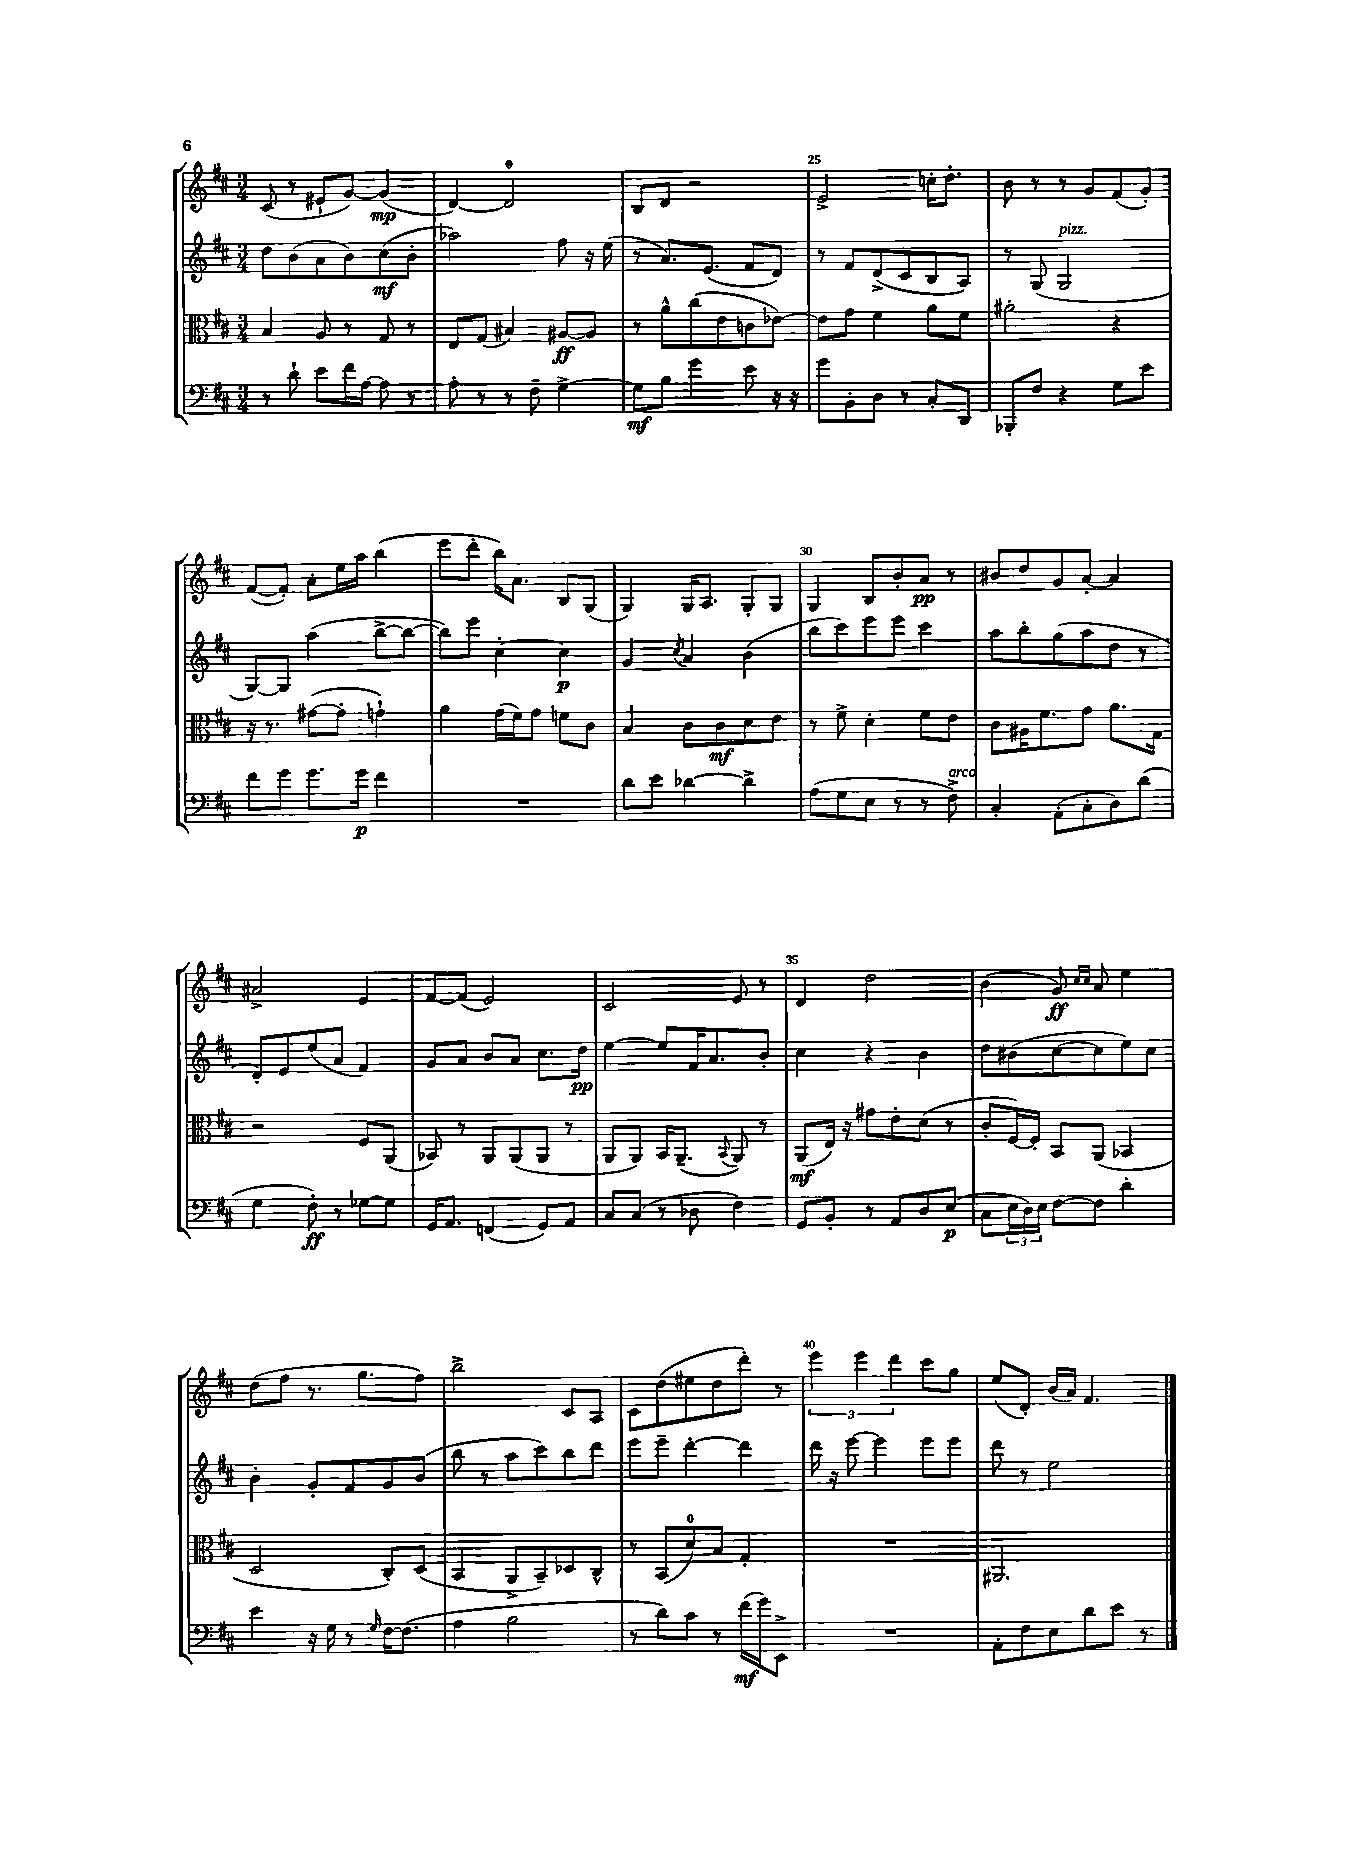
<<
\new StaffGroup <<
\new Staff = "s0" {
    \clef treble \key d \major \numericTimeSignature \time 3/4
    cis'8( r8 eis'8-! g'8~) g'4\mp( |
    d'4~) d'2-0 |
    b8 d'8 r2 |
    e'2-> c''16-. d''8.-. |
    b'8 r8 r8 g'8 fis'8( g'8-.) |
    fis'8~( fis'8-.) a'8-. e''16 a''16 b''4( |
    e'''8 d'''8-. b''16) a'8. b8 g8( |
    g4) g16 a8. g8-. g8 |
    g4 b8 b'8-. a'8\pp r8 |
    bis'8 d''8 g'8 a'8~-. a'4 |
    ais'2-> e'4 |
    fis'8~ fis'8( e'2) |
    cis'2 e'8 r8 |
    d'4 d''2 |
    b'4( g'8\ff) \grace { cis''16 cis''16 } a'8 e''4 |
    d''8( fis''8 r8. g''8. fis''8) |
    b''2-> cis'8 a8 |
    cis'8 d''8( eis''8 d''8 d'''8-.) r8 |
    \tuplet 3/2 { e'''4 e'''4 d'''4 } cis'''8 g''8 |
    e''8( d'8-.) b'16( a'16) fis'4. \bar "|." |
}
\new Staff = "s1" {
    \clef treble \key d \major \numericTimeSignature \time 3/4
    d''8 b'8( a'8 b'8) cis''8\mf( b'8-. |
    aes''2) fis''8 r16 e''16( |
    r8 a'8.) e'8.( fis'8 d'8) |
    r8 fis'8 d'8->( cis'8 b8 a8) |
    r8 g8( g2^\markup { \italic "pizz." } |
    g8~) g8 a''4( b''8~-> b''8~ |
    b''8) e'''8 cis''4~-. cis''4\p |
    g'4 \acciaccatura { cis''8 } a'4 b'4( |
    b''8 cis'''8) e'''8 e'''8 cis'''4 |
    a''8 b''8-. g''8( a''8 d''8 r8 |
    d'8-.) e'8 e''8( a'8 fis'4) |
    g'8 a'8 b'8 a'8 cis''8. d''16\pp |
    e''4~ e''8 fis'16 a'8. b'8-. |
    cis''4 r4 b'4 |
    d''8 bis'8( cis''8~ cis''8 e''8) cis''8 |
    b'4-. g'8-. fis'8 g'8 b'8( |
    b''8 r8 a''8 cis'''8) b''8 d'''8 |
    e'''8 e'''8-- d'''4~-. d'''4 |
    d'''16 r16 e'''8~ e'''4 e'''8 e'''8 |
    d'''8 r8 e''2 \bar "|." |
}
\new Staff = "s2" {
    \clef alto \key d \major \numericTimeSignature \time 3/4
    b4 a8 r8 g8 r8 |
    e8 g8( bis4) ais8~\ff ais8 |
    r8 a'8-^ cis''8( e'8 c'8 ees'8~) |
    ees'8 g'8 fis'4 a'8 fis'8 |
    ais'2-. r4 |
    r16 r8. gis'8~( gis'8-. g'4-!) |
    a'4 g'16( fis'16) g'8 f'8 cis'8 |
    b4 cis'8 cis'8\mf d'8 e'8 |
    r8 fis'8-> d'4-. fis'8 e'8 |
    cis'8 ais16 fis'8. g'8 a'8. g16 |
    r2 fis8 a,8( |
    bes,8) r8 a,8 a,8( a,8 r8 |
    a,8 a,8) b,16 a,8.--( \appoggiatura { b,8 } a,8) r8 |
    a,8\mf( e16) r16 gis'8 e'8-. d'8( r8 |
    cis'8-. fis16~) fis16-. b,8 a,8( bes,4 |
    d2 cis8-.) d8( |
    b,4 a,8-> b,8--) des8 cis8-^ |
    r8 b,8( d'8-0) b8 g4-. |
    R2. |
    ais,2. \bar "|." |
}
\new Staff = "s3" {
    \clef bass \key d \major \numericTimeSignature \time 3/4
    r8 d'8-! e'8 fis'16 a16~ a8 r8 |
    a8-. r8 r8 fis8-- g4~-> |
    g8\mf b8 g'4 e'8 r16 r16 |
    g'8 b,8-. d8 r8 cis8-. d,8 |
    bes,,8-. fis8 r4 g8 e'8 |
    fis'8 g'8 g'8. g'16\p fis'4 |
    R2. |
    d'8 e'8 des'4~ des'4-> |
    a8( g8 e8 r8 r8 fis8->^\markup { \italic "arco" }) |
    cis4-. a,8-.( cis8-. d8) d'8( |
    g4 fis8-.\ff) r8 ges8~ ges8 |
    g,16 a,8. f,4( g,8) a,8 |
    cis8 cis8( r8 des8 fis4) |
    g,8 b,8-. r8 a,8 d8 e8\p( |
    cis8 \tuplet 3/2 { e16 d16) e16 } fis8~ fis8 d'4-. |
    e'4 r16 g16 r8 \grace { g16 } fis16~ fis8.( |
    a4 b2 |
    r8 d'8) cis'8 r8 fis'16\mf( g'16) e,8-> |
    R2. |
    a,8-. fis8 e8 d'8 e'8 r8 \bar "|." |
}
>>
>>
\layout { \context { \Score currentBarNumber = #22 \override BarNumber.break-visibility = ##(#f #t #t) barNumberVisibility = #(every-nth-bar-number-visible 5) } }
